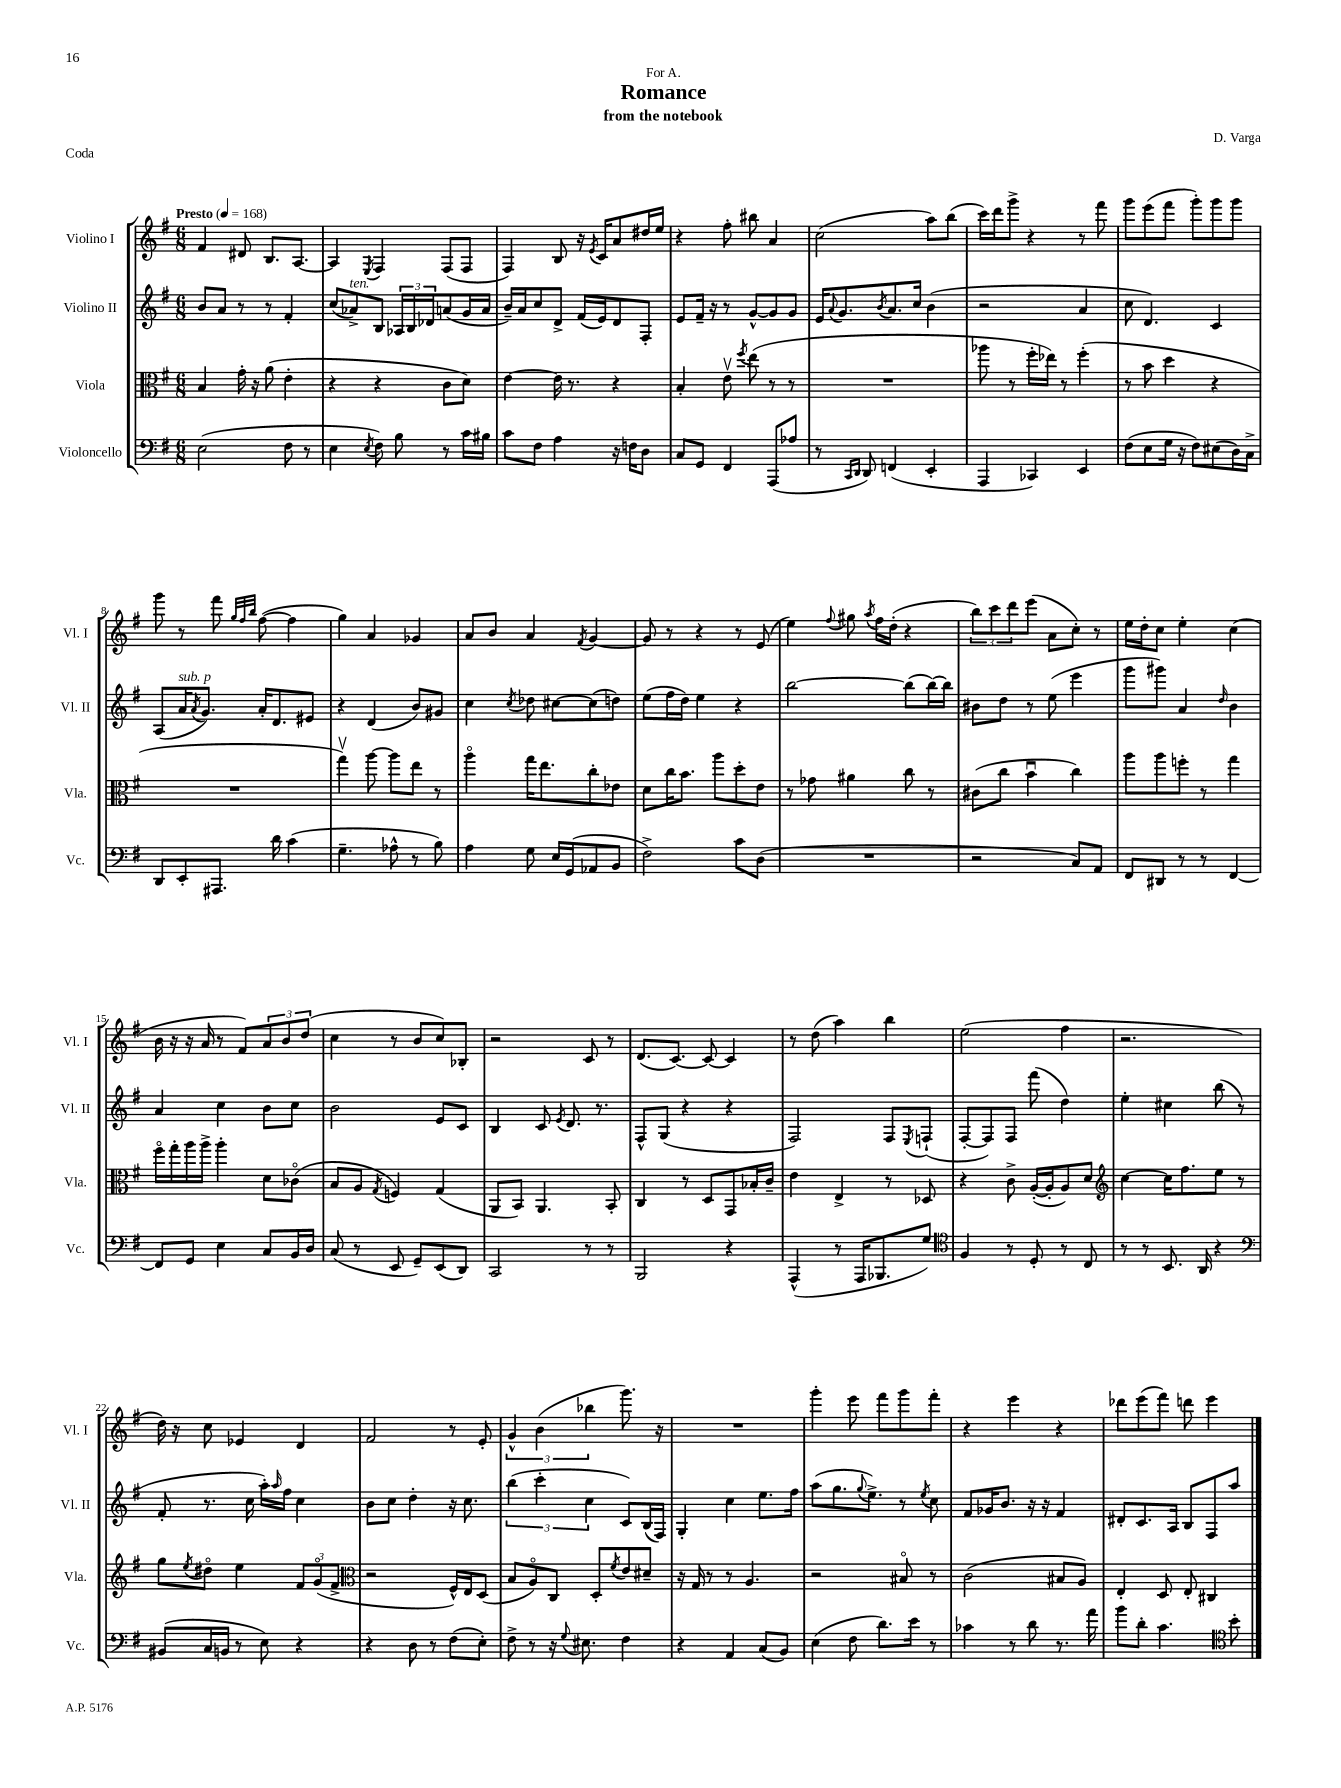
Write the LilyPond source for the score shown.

\header { title = "Romance" composer = "D. Varga" subtitle = "from the notebook" dedication = "For A." piece = "Coda" }
<<
\new StaffGroup <<
\new Staff = "s0" \with { instrumentName = "Violino I" shortInstrumentName = "Vl. I" } {
    \clef treble \key g \major \numericTimeSignature \time 6/8 \tempo "Presto" 4 = 168
    fis'4 dis'8 b8. a8.~ |
    a4 \acciaccatura { e8 } fis4 fis8( fis8 |
    fis4) b8 r16 \acciaccatura { e'8 } c'16 a'8 dis''16 e''16 |
    r4 fis''8-. bis''8 a'4 |
    c''2( a''8) b''8( |
    c'''16) d'''16 g'''8-> r4 r8 fis'''8 |
    g'''8 e'''8( fis'''8 g'''8-.) g'''8 g'''8 |
    g'''8 r8 fis'''8 \grace { g''32 fis''32 b''32 } fis''8~( fis''4 |
    g''4) a'4 ges'4 |
    a'8 b'8 a'4 \acciaccatura { fis'8 } g'4~ |
    g'8 r8 r4 r8 e'8( |
    e''4) \appoggiatura { fis''8 } gis''8 \acciaccatura { a''8 } fis''16 d''16-.( r4 |
    \tuplet 3/2 { b''8) c'''8 d'''8 } e'''8( a'8 c''8-.) r8 |
    e''16 d''16-. c''8 e''4-. c''4( |
    b'16 r16 r16 a'16 r8 fis'8) \tuplet 3/2 { a'8 b'8 d''8( } |
    c''4 r8 b'8 c''8) bes8-. |
    r2 c'8 r8 |
    d'8.( c'8.~) c'8~ c'4 |
    r8 d''8( a''4) b''4 |
    e''2( fis''4 |
    r2. |
    d''16) r16 c''8 ees'4 d'4 |
    fis'2 r8 e'8-. |
    \tuplet 3/2 { g'4-^ b'4( bes''4 } g'''8.) r16 |
    R2. |
    g'''4-. e'''8 fis'''8 g'''8 fis'''8-. |
    r4 e'''4 r4 |
    des'''8 e'''8( fis'''8) d'''8 e'''4 \bar "|." |
}
\new Staff = "s1" \with { instrumentName = "Violino II" shortInstrumentName = "Vl. II" } {
    \clef treble \key g \major \numericTimeSignature \time 6/8
    b'8 a'8 r8 r8 fis'4-. |
    c''8( aes'8->^\markup { \italic "ten." }) b8 \tuplet 3/2 { aes16 b16 des'16 } a'8( g'16 a'16 |
    b'16--) a'16 c''8 d'8-> fis'16( e'16) d'8 fis8-. |
    e'8 fis'16-- r16 r8 g'8~-^ g'8 g'8 |
    e'16 \appoggiatura { a'8 } g'8. \acciaccatura { b'8 } a'8. c''16 b'4( |
    r2 a'4 |
    c''8 d'4.) c'4 |
    a8( a'16^\markup { \italic "sub. p" } \acciaccatura { a'8 } g'8.) a'16-. d'8. eis'8 |
    r4 d'4( b'8) gis'8 |
    c''4 \acciaccatura { c''8 } des''8 cis''8~ cis''8( d''8) |
    e''8( fis''16 d''16) e''4 r4 |
    b''2~ b''8( b''16~) b''16 |
    bis'8 d''8 r8 e''8( e'''4 |
    g'''8 gis'''8) a'4 \grace { d''16 } b'4 |
    a'4 c''4 b'8 c''8 |
    b'2 e'8 c'8 |
    b4 c'8 \acciaccatura { e'8 } d'8. r8. |
    fis8-^ g8( r4 r4 |
    fis2) fis8 \acciaccatura { e8 } f8-!( |
    fis8~-. fis8) fis8 fis'''8( d''4) |
    e''4-. cis''4 b''8( r8 |
    fis'8-. r8. c''16 a''16-.) \grace { a''16 } fis''16 c''4 |
    b'8 c''8 d''4-. r16 c''8. |
    \tuplet 3/2 { b''4( c'''4-. c''4 } c'8) b16( fis16) |
    g4-. c''4 e''8. fis''16 |
    a''8( g''8. \appoggiatura { g''8 } e''8.->) r8 \acciaccatura { e''8 } c''8 |
    fis'8 ges'16 b'8. r16 r16 fis'4 |
    dis'8-. c'8. a16 b8 fis8 a''8 \bar "|." |
}
\new Staff = "s2" \with { instrumentName = "Viola" shortInstrumentName = "Vla." } {
    \clef alto \key g \major \numericTimeSignature \time 6/8
    b4 g'16-. r16 a'8( e'4-. |
    r4 r4 c'8 d'8) |
    e'4~ e'16 r8. r4 |
    b4-. e'8\upbow \acciaccatura { fis''8 } e''8( r8 r8 |
    R2. |
    aes''8 r8 fis''16-. ees''16) r8 fis''4-.( |
    r8 b'8 d''4 r4 |
    R2. |
    g''4\upbow) a''8~ a''8 e''8 r8 |
    a''4\flageolet g''16 e''8. c''8-. ees'8 |
    d'8 c''16 b'8. a''8 d''8-. e'8 |
    r8 ges'8 ais'4 c''8 r8 |
    cis'8( c''8 b'4\downbow c''4) |
    a''8 a''8 f''8-. r8 g''4 |
    fis''16\flageolet g''16-. a''16 a''16-> a''4-. d'8 ces'8\flageolet( |
    b8 a8 \acciaccatura { g8 } f4) g4( |
    a,8 b,8) a,4. b,8-. |
    c4 r8 d8 g,8 bes16-. c'16-- |
    e'4 e4-> r8 des8 |
    r4 c'8-> a16~-.( a16-. a8) d'8 |
    \clef treble c''4~ c''16 fis''8. e''8 r8 |
    g''8 \acciaccatura { e''8 } dis''8\flageolet e''4 \tuplet 3/2 { fis'8 g'8\flageolet( fis'8-> } |
    \clef alto r2 fis16-^) e16 d8( |
    b8 a8\flageolet) c8 d8-. \acciaccatura { fis'8 } e'8 dis'8-- |
    r16 g16 r8 r8 a4. |
    r2 bis8\flageolet r8 |
    c'2( bis8 a8) |
    e4-. d8 e8-. cis4 \bar "|." |
}
\new Staff = "s3" \with { instrumentName = "Violoncello" shortInstrumentName = "Vc." } {
    \clef bass \key g \major \numericTimeSignature \time 6/8
    e2( fis8 r8 |
    e4 \acciaccatura { e8 } fis8) b8 r8 c'16 bis16 |
    c'8 fis8 a4 r16 f16 d8 |
    c8 g,8 fis,4 a,,8( aes8 |
    r8 \grace { c,16 d,16 } d,8) f,4( e,4-. |
    a,,4 ces,4) e,4 |
    fis8( e8 g16 r16 fis8) eis8( d16) c16-> |
    d,8 e,8-. ais,,8. d'16 c'4( |
    g4.-- aes8-^ r8 b8) |
    a4 g8 e16 g,16( aes,8 b,8 |
    fis2->) c'8 d8( |
    R2. |
    r2 c8) a,8 |
    fis,8 dis,8 r8 r8 fis,4~ |
    fis,8 g,8 e4 c8 b,16 d16 |
    c8( r8 e,8 g,8--) e,8( d,8) |
    c,2 r8 r8 |
    b,,2 r4 |
    a,,4-^( r8 a,,16 bes,,8. g8) |
    \clef tenor fis4 r8 d8-. r8 c8 |
    r8 r8 b,8. a,16 r4 |
    \clef bass bis,8( c16 b,16 r8 e8) r4 |
    r4 d8 r8 fis8( e8-.) |
    fis8-> r8 r16 \appoggiatura { g8 } eis8. fis4 |
    r4 a,4 c8( b,8) |
    e4( fis8 d'8.) e'16 r8 |
    ces'4 r8 d'8 r8. a'16 |
    b'8 d'8-. c'4. \clef tenor b'8-. \bar "|." |
}
>>
>>
